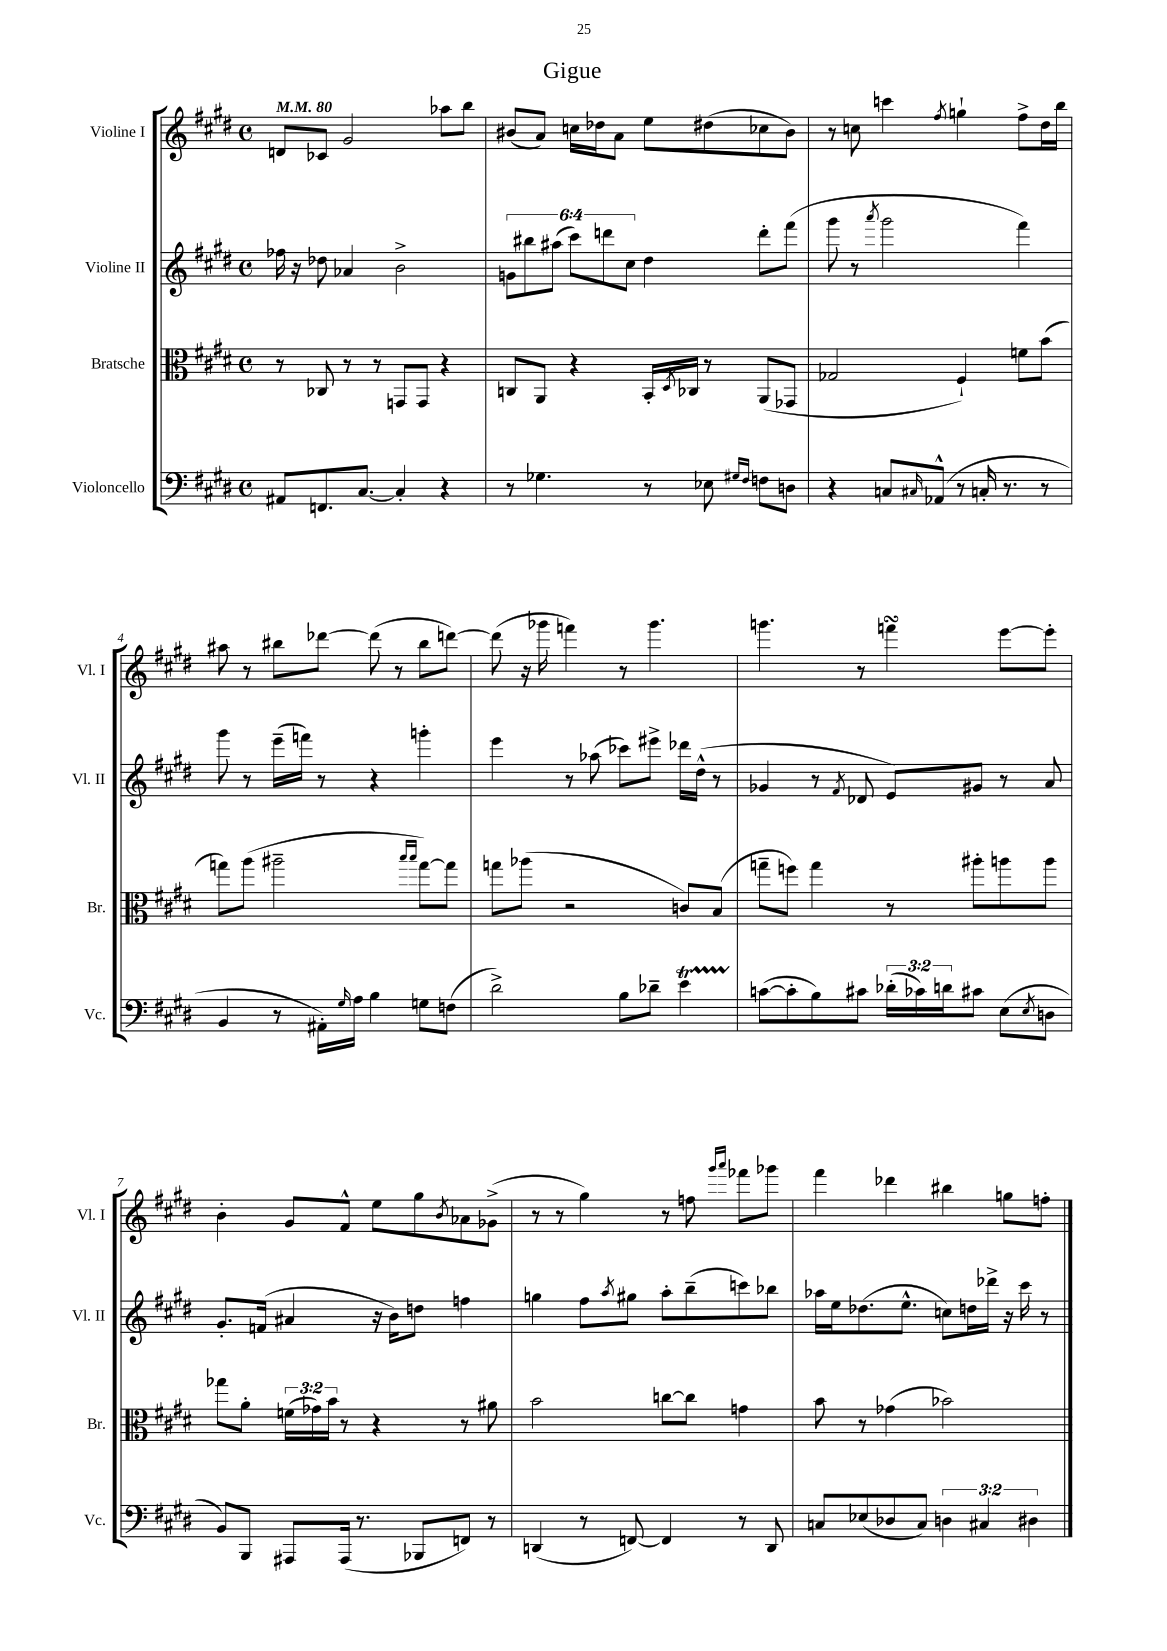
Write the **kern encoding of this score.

**kern	**kern	**kern	**kern
*part4	*part3	*part2	*part1
*staff4	*staff3	*staff2	*staff1
*I"Violoncello	*I"Bratsche	*I"Violine II	*I"Violine I
*I'Vc.	*I'Br.	*I'Vl. II	*I'Vl. I
*clefF4	*clefC3	*clefG2	*clefG2
*k[f#c#g#d#]	*k[f#c#g#d#]	*k[f#c#g#d#]	*k[f#c#g#d#]
*M4/4	*M4/4	*M4/4	*M4/4
*met(c)	*met(c)	*met(c)	*met(c)
*MM80	*MM80	*MM80	*MM80
=1	=1	=1	=1
8AA#X/L	8r	16ff-X\	8dn/L
.	.	16r	.
8.FFn/	8C-X/	8dd-X\	8c-X/J
.	8r	4a-X/	2g#/
[8.C#/J	.	.	.
.	8r	.	.
4C#'/]	8GGn/L	2b^\	.
.	8GG/J	.	.
4r	4r	.	8aa-X\L
.	.	.	8bb\J
=2	=2	=2	=2
8r	8Cn/L	12gn\L	(8b#X/L
.	.	12bb#X\	.
4.G-X\	8AA/J	.	8a/J)
.	.	(12aa#X\J	.
.	4r	12ccc#\L)	16ccn\LL
.	.	.	16dd-X\J
.	.	12dddn\	.
.	.	.	8a\J
.	.	12cc#\J	.
8r	16BB'/LL	4dd#\	8ee\L
.	8qD#/	.	.
.	16C-X/JJ	.	.
8E-X\	8r	.	(8dd#X\
16qqG#X/LL	.	.	.
16qqF#/JJ	.	.	.
8Fn\L	(8AA/L	8ddd'\L	8cc-X\
8Dn\J	8GG-X/J	(8fff#\J	8b#\J)
=3	=3	=3	=3
4r	2G-X/	8ggg#\	8r
.	.	8r	8ccn\
.	.	8qaaa/	.
8Cn/L	.	2ggg#\	4cccn\
16qqC#X/	.	.	.
(8AA-X^^/J	.	.	.
.	.	.	8qff#/
8r	4F#`/)	.	4ggn`\
16Cn'/	.	.	.
8.r	.	.	.
.	8fn\L	4fff#\)	8ff#^\L
8r	(8b\J	.	16dd#\L
.	.	.	16bb\JJ
!!LO:LB:g=z
=4	=4	=4	=4
4BB/	8ggn\L)	8ggg#\	8aa#X\
.	(8aa\J	8r	8r
8r	2aa#X~\	(16eee~\LL	8bb#X\L
.	.	16fffn\JJ)	.
16AA#X'\LL)	.	8r	[8ddd-X\J
16qqG#/	.	.	.
16A\JJ	.	.	.
4B\	.	4r	(8ddd-\]
.	.	.	8r
.	16qqbb/LL	.	.
.	16qqbb/JJ	.	.
8Gn\L	[8gg\L)	4gggn'\	8bb#\L
(8Fn\J	8gg\J]	.	[8dddn\J)
=5	=5	=5	=5
2d#^\)	8ggn\L	4eee\	(8ddd\]
.	(8aa-X\J	.	16r
.	.	.	16ggg-X\
.	2r	8r	4fffn\)
.	.	(8aa-X\	.
8B\L	.	8ccc-X\L)	8r
8d-X~\J	.	8eee#X^\J	4.ggg-\
4eT\	8cn/L)	16ddd-X\LL	.
.	.	(16dd#^^\JJ	.
.	(8B/J	8r	.
=6	=6	=6	=6
([8cn\L	8ggn~\L	4g-X/	4.gggn\
8c'\]	8ffn\J)	.	.
8B\)	4gg\	8r	.
.	.	8qf#/	.
8c#X\J	.	8d-X/	8r
(24d-X'\LL	8r	8e/L)	4fffnsSSs\
24c-X\)	.	.	.
24dn\J	.	.	.
8c#X\J	8aa#X'\L	8g#X/J	.
(8E\L	8aan\	8r	[8eee\L
8qE/	.	.	.
8Dn\J	8aa\J	8a/	8eee'\J]
!!LO:LB:g=z
=7	=7	=7	=7
8BB/L)	8gg-X\L	8.g#'/L	4b'\
8BBB/J	8a'\J	.	.
.	.	(16fn/Jk	.
8AAA#X/L	(24fn\LL	4a#X/	8g#/L
.	24g-X\)	.	.
.	24b\JJ	.	.
(16AAA#/Jk	8r	.	8f#^^/J
8.r	.	.	.
.	4r	16r	8ee\L
.	.	16b\KL)	.
8BBB-X/L	.	8ddn\J	8gg#\
.	.	.	8qb/
8FFn/J)	8r	4ffn\	8a-X\
8r	8a#X\	.	(8g-X^\J
=8	=8	=8	=8
(4DDn/	2b\	4ggn\	8r
.	.	.	8r
8r	.	8ff#\L	4gg#\)
.	.	8qaa/	.
[8FFn/)	.	8gg#X\J	.
4FF/]	[8ccn\L	8aa'\L	8r
.	8cc\J]	(8bb~\	8ffn\
.	.	.	16qqggg#/LL
.	.	.	16qqaaa/JJ
8r	4gn\	8cccn\)	8fff-X\L
8DD/	.	8bb-X\J	8ggg-X\J
=9	=9	=9	=9
8Cn/L	8b\	16aa-X\LL	4fff#\
.	.	16ee\J	.
(8E-X/	8r	(8.dd-X\	.
8D-X/	(4g-X\	.	4ddd-X\
.	.	8.ee^^\J	.
8C/J)	.	.	.
6Dn\	2b-X\)	8ccn\L)	4bb#X\
.	.	16ddn\L	.
6C#X/	.	.	.
.	.	16ddd-X^\JJ	.
.	.	16r	8ggn\L
.	.	16ccc#\	.
6D#X\	.	.	.
.	.	8r	8ffn'\J
==	==	==	==
*-	*-	*-	*-
